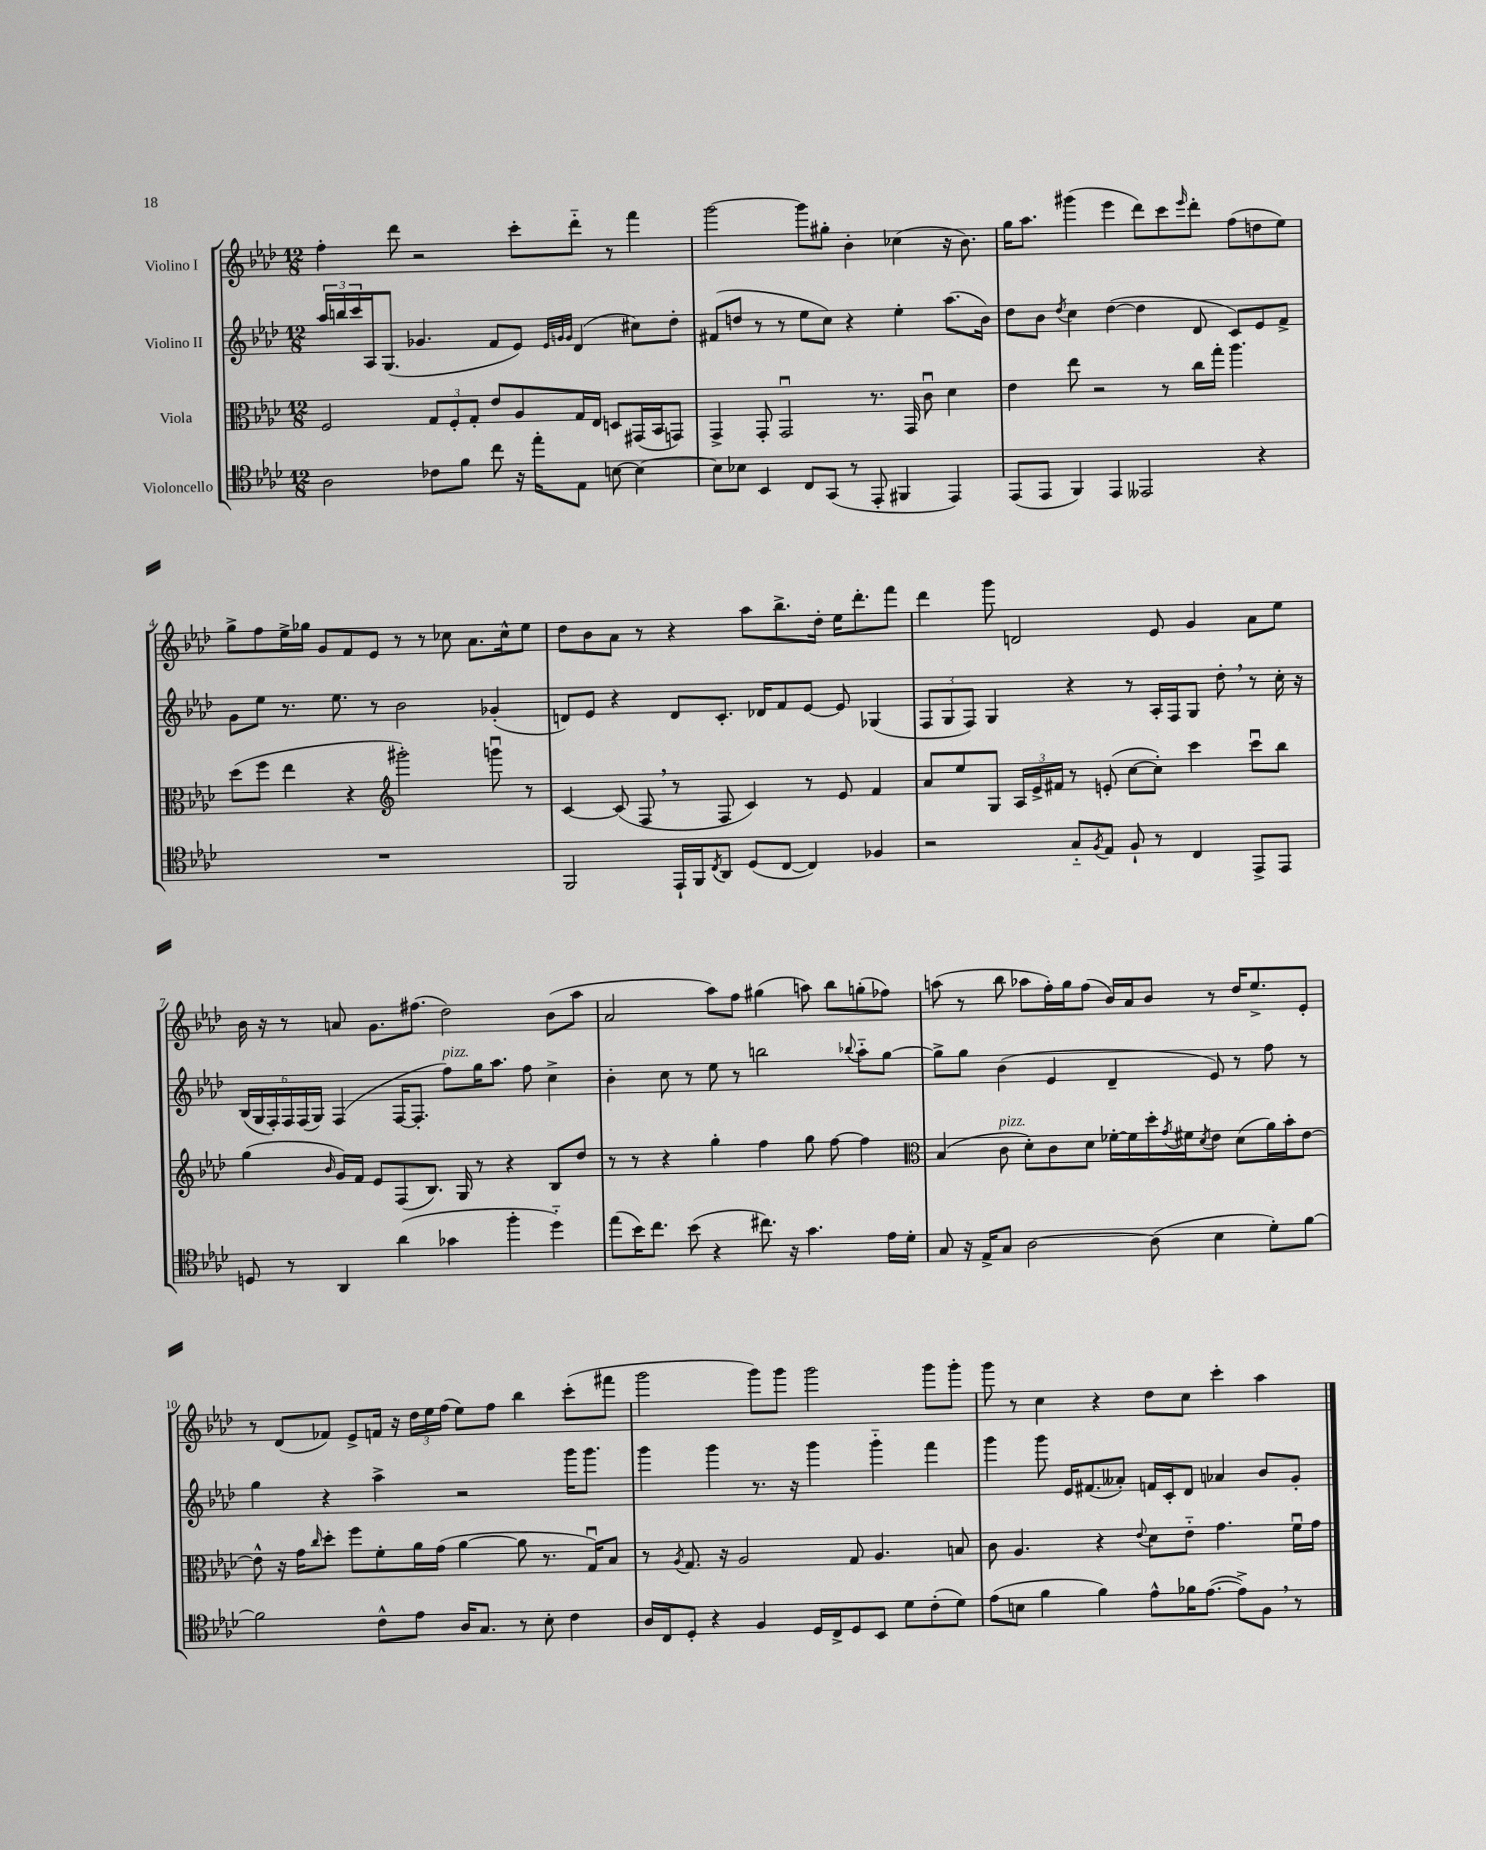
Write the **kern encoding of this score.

**kern	**kern	**kern	**kern
*staff4	*staff3	*staff2	*staff1
*clefC4	*clefC3	*clefG2	*clefG2
*k[b-e-a-d-]	*k[b-e-a-d-]	*k[b-e-a-d-]	*k[b-e-a-d-]
*M12/8	*M12/8	*M12/8	*M12/8
2A-	2F	24aa-	4ff'
.	.	24bb	.
.	.	24ccc	.
.	.	16A-	.
.	.	(8.G	.
.	.	.	8ddd-
.	.	4.g-	2r
8c-	12G	.	.
.	12F'	.	.
8f	.	.	.
.	12G'	.	.
8cc	8e-	8f	.
16r	8A-	8e-)	8ccc'
16ee-'	.	.	.
.	.	32qqe-	.
.	.	32qqg	.
.	.	32qqg	.
8E-	16G	(4d-	8ddd-'~
.	16E-	.	.
[8B	8D	.	8r
4B_	(16GG#	8cc#)	4fff
.	16BB-	.	.
.	8GG)	8dd-'	.
=	=	=	=
8B]	4GG^	(8f#	[2ggg
8B-	.	8dd	.
4BB-	8GG'	8r	.
.	2GGu	8r	.
8C	.	8ee-	8ggg]
(8GG	.	8cc)	8gg#'
8r	.	4r	4b-'
8EE-'	8.r	.	.
4FF#	.	4ee-'	(4cc-
.	16GG	.	.
.	8cu	.	.
4EE-)	4d-	(8.aa-	16r
.	.	.	8.b-)
.	.	16b-)	.
=	=	=	=
(8EE-	4e-	8dd-	16gg
.	.	.	8.aa-
8EE-	.	8b-	.
.	.	8qdd-	.
4FF)	8ee-	4cc	(4ggg#
.	2r	.	.
4EE-	.	([4dd-	4eee-
2EE--	.	4dd-]	8ddd-)
.	8r	.	8ccc
.	.	.	16qqeee-
.	16cc	8d-	8ddd-'
.	16gg'	.	.
.	4.aa-	8c)	(8ff
4r	.	8e-	8dd
.	.	8f^	8ee-)
=	=	=	=
1.r	(8dd-	8g	8gg^
.	8ff	8ee-	8ff
.	4ee-	8.r	16ee-^
.	.	.	16gg-
.	.	.	8g
.	.	8.ee-	.
.	4r	.	8f
.	.	8r	8e-
*	*clefG2	*	*
.	2ggg#')	2b-	8r
.	.	.	8r
.	.	.	8cc-
.	.	.	8.a-
.	8gggu	(4g-'	.
.	.	.	16cc-^^
.	8r	.	8ee-
=	=	=	=
2FF	[4c	8d)	8dd-
.	.	8e-	8b-
.	(8c]	4r	8a-
.	8F	.	8r
16EE-`	8r	8d	4r
16FF	.	.	.
8qC	.	.	.
8AA-	8F	8.c'	.
(8D-	4c)	.	8aa-
.	.	16d-	.
[8C	.	8f	8.bb-^
4C])	8r	[8e-	.
.	.	.	16dd-'
.	8e-	8e-]	16ee-
.	.	.	8.ddd-'
4F-	4f	(4G-	.
.	.	.	8fff
=	=	=	=
2r	8a-	12F	4ddd-
.	.	12G	.
.	8ee-	.	.
.	.	12F)	.
.	8G	4G	8ggg
.	24A-	.	2d
.	24e-^	.	.
.	24f#	.	.
8G'~	8r	4r	.
8qF	.	.	.
8E-	(8e'	.	.
8F`	[8cc	8r	.
8r	8cc'])	16A-'	8e-
.	.	16F	.
4C	4ccc	8G	4g
.	.	8dd-'	.
8EE-^	8cccu	8r	8a-
8EE-	8bb-	16cc'	8ee-
.	.	16r	.
=	=	=	=
8D	(4gg	(24B-	16b-
.	.	24G	.
.	.	.	16r
.	.	24F')	.
8r	.	24F	8r
.	.	(24F	.
.	.	24G)	.
.	16qqb-	.	.
4AA-	16g)	(4F	8a
.	16f	.	.
.	8e-	.	8.g
(4a-	(8F	[16F	.
.	.	8.F']	(8.ff#
.	8.B-)	.	.
4g-	.	8ff)	2dd-)
.	16G	.	.
.	8r	16gg	.
.	.	8.aa-	.
4ff'	4r	.	.
.	.	8ff	.
4dd-'~)	8B-	4cc^	(8b-
.	8dd-	.	8aa-
=	=	=	=
(8ee-	8r	4b-'	2a-
16b-)	8r	.	.
8.cc	.	.	.
.	4r	8cc	.
(8b-	.	8r	.
4r	4gg'	8ee-	8aa-)
.	.	8r	8ff
8.cc#)	4ff	2bb	(4gg#
16r	.	.	.
4.g	8gg	.	8aa)
.	[8ff	.	8bb-
.	.	8qqbb-	.
.	4ff]	8aa-'~	(8gg'
16e-	.	[8gg	8ff-)
16d-'	.	.	.
=	=	=	=
*	*clefC3	*	*
8G	(4B-	8gg^]	(8aa
16r	.	8gg	8r
16E-^	.	.	.
8G	8c	(4b-	8bb-
[2A-	8d-')	.	8aa-
.	8c	4e-	16ff')
.	.	.	16gg
.	8d-	.	(8ff
.	[16f-'	4d-~	16b-)
.	16f-]	.	16a-
(8A-]	16dd-'	.	8b-
.	8qg	.	.
.	16f#	.	.
.	8qd-	.	.
4B-	8e-	8e-)	8r
.	(8d-	8r	16dd-
.	.	.	8.ee-^
8d-')	16a-)	8ff	.
.	16b-'	.	.
[8f	[8e-	8r	8e-'
=	=	=	=
2f]	8e-^^]	4gg	8r
.	16r	.	(8d-
.	16g	.	.
.	16qqcc	.	.
.	8dd-'	4r	8f-)
.	8ff	.	8e-^
8c^^	8f'	4aa-^	16f
.	.	.	16r
8e-	16a-	.	24dd-
.	.	.	24ee-
.	(16g	.	.
.	.	.	(24ff
16A-	[4a-	2r	8ee-)
8.G	.	.	.
.	.	.	8ff
8r	8a-]	.	4bb-
8B-'	8.r	.	.
4c	.	16ggg	(8ccc'
.	16Gu)	8.ggg	.
.	8B-	.	8fff#
=	=	=	=
16A-	8r	4ggg	2ggg
16C	.	.	.
.	8qA-	.	.
8D-'	8.G	.	.
4r	.	4ggg	.
.	16r	.	.
.	2A-	.	.
4F	.	8.r	8ggg)
.	.	.	8ggg
.	.	16r	.
16D-	.	4ggg	2ggg
16C^	.	.	.
8D-	8G	.	.
8BB-	4.A-	4ggg'~	.
8d-	.	.	.
(8c'	.	4fff	8ggg
8d-)	8B	.	8ggg'
=	=	=	=
(8e-	8c	4ggg	8ggg
8B	4.A-	.	8r
4f	.	8ggg	4cc
.	.	16e-	.
.	.	(8.f#	.
4f)	4r	.	4r
.	.	8a--')	.
.	8qqe-	.	.
8e-^^	8d-	16f	8dd-
.	.	16c'	.
16f-	8e-'~	8d-	8cc
([8.e-	.	.	.
.	4.g	4a-	4ccc'
8e-^])	.	.	.
8F	.	8b-	4aa-
8r	16fu	8g'	.
.	16g	.	.
==	==	==	==
*-	*-	*-	*-
